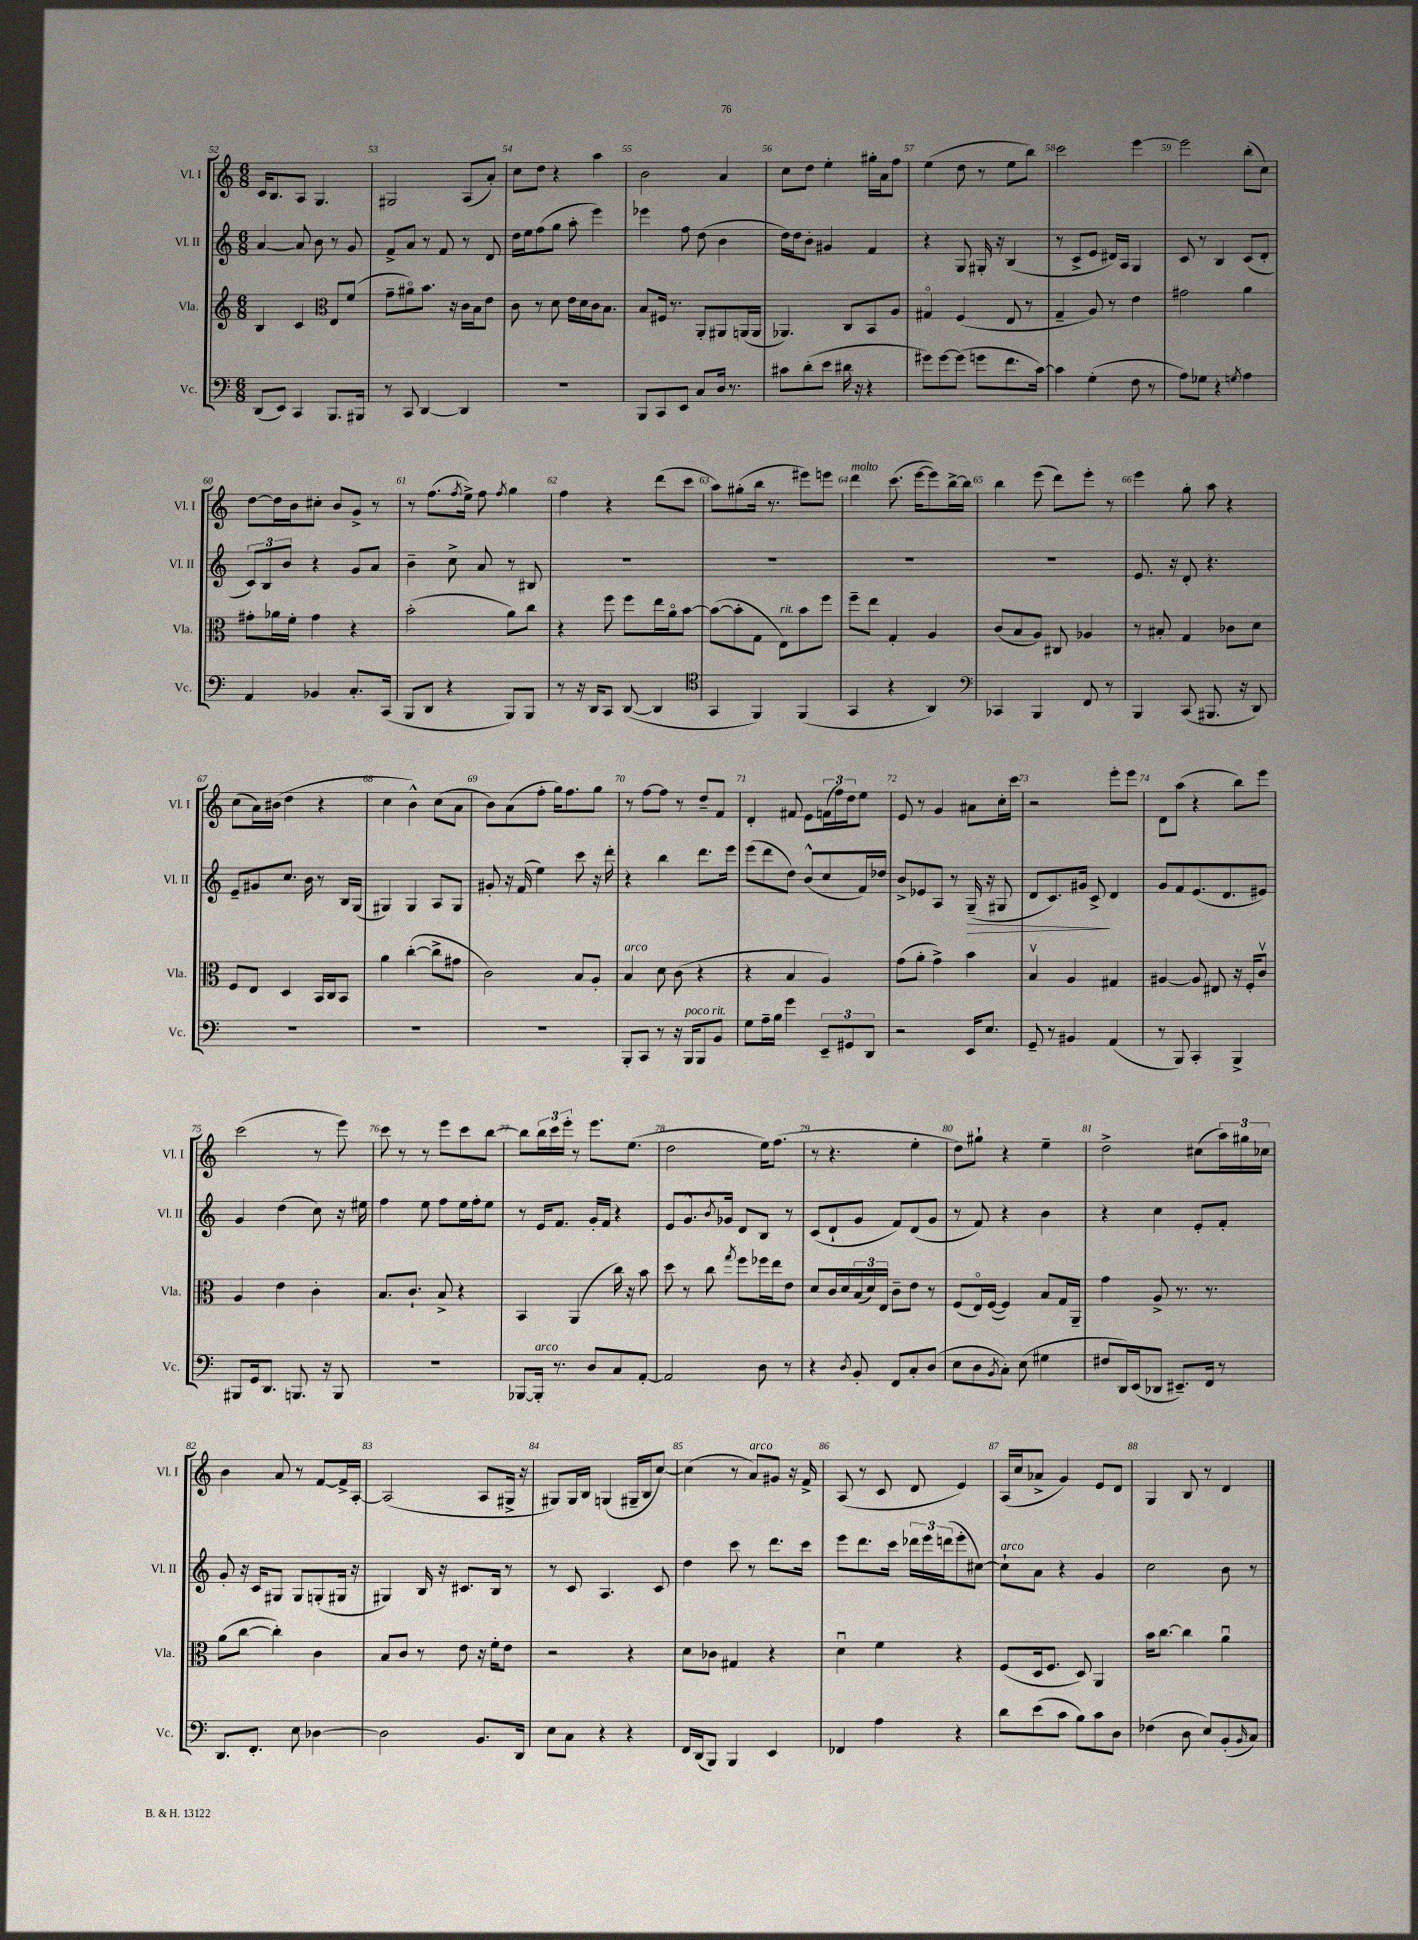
<<
\new StaffGroup <<
\new Staff = "s0" \with { instrumentName = "Vl. I" shortInstrumentName = "Vl. I" } {
    \clef treble \key c \major \numericTimeSignature \time 6/8
    c'16 b8. a8 g4. |
    gis2 a8( a'8-.) |
    c''8 d''8 r4 a''4 |
    b'2 a'4 |
    c''8 d''8 e''4-. gis''16-. a'16 f''8 |
    e''4( d''8 r8 e''8 b''8) |
    c'''2 e'''4~ |
    e'''2 b''8-.( c''8) |
    d''8~ d''16 b'16 cis''8-. b'8 g'8-> r8 |
    r8 f''8.( \acciaccatura { f''8 } e''16->) f''8 \acciaccatura { f''8 } g''4 |
    f''4 r4 d'''8( c'''8 |
    a''8) gis''8-.( b''16 r8. eis'''8) e'''8 |
    d'''4^\markup { \italic "molto" } c'''8.( e'''16~ e'''8) b''16~-> b''16 |
    b''4 e'''8( d'''8) e'''8-. r8 |
    e'''4 g''8-. a''8 r4 |
    c''8( a'16) bis'16( d''4 r4 |
    c''4 b'4-^) c''8( a'8 |
    b'8) a'8( f''8-. g''16) f''8. g''8 |
    r8 f''8~ f''8 r8 d''8-- f'8 |
    d'4-. fis'8 e'8 \tuplet 3/2 { f'16( f''16) d''16 } e''8 |
    e'8 r8 g'4 ais'8 c''16-. c'''16 |
    r2 e'''8-. e'''8 |
    d'8 a''8( r4 b''8) e'''8 |
    c'''2( r8 e'''8) |
    c'''8 r8 r8 e'''8 c'''8 b''8~ |
    b''8 \tuplet 3/2 { b''16 c'''16 e'''16-. } r8 e'''8. e''8.( |
    d''2 e''16) f''8.( |
    r8 r4. e''4-. |
    d''8) gis''8-! r4 e''4-- |
    d''2-> cis''8( \tuplet 3/2 { a''16) gis''16 ces''16 } |
    b'4 a'8 r8 f'8~ f'16-> a16~-. |
    a2( a8 gis16-> r16 |
    gis8) gis16 b16 g4( gis16-- b16 c''8~) |
    c''4( r8 a'8^\markup { \italic "arco" }) gis'8 r16 f'16-> |
    a8( r8 c'8 d'8 e'4) |
    a16( c''16 aes'8-> g'4) e'8 d'8 |
    g4 b8 r8 d'4 \bar "|." |
}
\new Staff = "s1" \with { instrumentName = "Vl. II" shortInstrumentName = "Vl. II" } {
    \clef treble \key c \major \numericTimeSignature \time 6/8
    a'4~ a'8 b'8 r8 g'8 |
    f'8-> a'8 r8 f'8 r8 d'8 |
    d''16 e''16 f''8( g''8 a''8-. e'''4) |
    ees'''4 f''8 d''8( b'4 |
    d''16) d''16 b'8-. gis'4 f'4 |
    r4 g8 gis16-. r16 b4( |
    r8 c'8-> e'8 dis'16) a16 g4 |
    c'8 r8 b4 c'8( d'8-. |
    \tuplet 3/2 { c'8) b8 b'8 } r4 g'8 a'8 |
    b'4-- c''8-> a'8 r8 bis8 |
    R2. |
    R2. |
    R2. |
    R2. |
    e'8. r16 d'8-. r4. |
    e'8-- gis'8 c''8. b'16 r8 b16 g16( |
    gis4) gis4 a8 gis8 |
    gis'8-. r16 f'16( e''4) c'''8 r16 d'''16-. |
    r4 b''4 d'''8. e'''16 |
    e'''8( d'''8 d''8) b'8-^( c''8 f'16) des''16 |
    b'8-> ees'8 a8 r8 g16--\>( r16 gis8 |
    d'8 c'8.) gis'16 c'8->\! d'4 |
    g'8 f'8 e'8.( d'8. eis'8) |
    g'4 d''4( c''8) r16 eis''16 |
    f''4 e''8 f''8 e''16 f''16-. e''8 |
    r8 e'16 f'8. g'16-. f'16 r4 |
    e'8 g'8.-^ \acciaccatura { b'8 } ges'16 d'8 b8 r8 |
    c'8( d'8-! g'8 f'8) d'8( g'8 |
    r8 f'8) r4 b'4 |
    r4 c''4 e'8-. f'8-. |
    g'8-. r16 c'16 gis8 gis8 g8-.( gis16 r16 |
    gis4) b16 r16 cis'8. b16 r8 |
    r8 c'8 a4. c'8 |
    d''4 c'''8 r8 d'''8. c'''16 |
    e'''8 d'''8. c'''16 \tuplet 3/2 { des'''16 e'''16 d'''16( } e'''8-. cis''8~) |
    cis''8-!^\markup { \italic "arco" } a'8 r4 g'4 |
    c''2 b'8 r8 \bar "|." |
}
\new Staff = "s2" \with { instrumentName = "Vla." shortInstrumentName = "Vla." } {
    \clef treble \key c \major \numericTimeSignature \time 6/8
    b4 c'4 \clef alto e8 f'8( |
    g'8-- ais'8\flageolet) b'8. r16 c'16 b16 e'8 |
    c'8 r8 d'8 e'16 d'16 c'16 b8. |
    b8 fis16 r8. a,8-. ais,8 a,16( a,16 |
    aes,4.) c8 b,8 a8 |
    gis4\flageolet f4( e8 r8 |
    g4-- a8) r8 e'4 |
    gis'2 a'4 |
    gis'8-. aes'16 f'16-. gis'4 r4 |
    b'2-.( a'8) c''8 |
    r4 f''8 f''8 e''16 a'16\flageolet b'8~ |
    b'8~( b'8-. g8 e8^\markup { \italic "rit." }) b'8 f''8 |
    f''8-- e''8 g4-. a4 |
    c'8( b8 a8) cis8 aes4 |
    r8 bis8-. g4 ces'8 d'8 |
    f8 e8 d4 b,16 c16 b,8 |
    a'4 c''4~-.( c''8-> gis'8 |
    c'2) b8 a8-. |
    b4^\markup { \italic "arco" } d'8 c'8( r4 |
    r4 b4 a4) |
    g'8( a'8-. g'4->) b'4 |
    b4\upbow a4 gis4 |
    ais4~ ais8 eis8 r16 f16-. c'8\upbow |
    a4 e'4 c'4-. |
    b8. c'8.-! b8-> r4 |
    b,4 a,4( c''16) r16 b'8 |
    d''8 r8 c''8 \acciaccatura { g''8 } f''8 fes''16 e''16 e'8 |
    d'8 c'16 d'16 \tuplet 3/2 { b16( d'16) e16 } c'8-- e'8 r8 |
    f8( e16\flageolet) f16~( f4) b8 g16 a,16-- |
    g'4 a8-> r8. r8. |
    a'8( c''8~ c''4-.) c'4 |
    b8 c'8 r8 e'8 r16 f'16-. e'8 |
    r2 r4 |
    d'8 ces'8 gis4 r4 |
    d'4\downbow f'4 r4 |
    f8( d16 f8. d8) a,4 |
    b'16 c''8.~ c''4 a'4\downbow \bar "|." |
}
\new Staff = "s3" \with { instrumentName = "Vc." shortInstrumentName = "Vc." } {
    \clef bass \key c \major \numericTimeSignature \time 6/8
    d,8( e,8) c,4 b,,8. bis,,16 |
    r8 c,8 d,4~ d,4 |
    R2. |
    b,,8 c,8 e,8 c8 d16 r8. |
    cis'8 d'8-.( e'8 dis'16 r16 r4 |
    gis'8) gis'8~ gis'8( g'8 f'8. c'16~) |
    c'4 g4-.( f8 r8 |
    a8) ges8 r4 \acciaccatura { g8 } a4 |
    a,4 bes,4 c8.-. c,16( |
    b,,8 d,8 r4 b,,8) b,,8 |
    r8 r16 d,16 c,8 d,8~( d,4 |
    \clef tenor g,4 f,4) f,4( |
    g,4 r4 a,4) |
    \clef bass ces,4 b,,4 f,8 r8 |
    b,,4 c,8( bis,,8. r16 d,8) |
    R2. |
    R2. |
    R2. |
    b,,8-. c,8 r8 r16 b,,16^\markup { \italic "poco rit." } b,,8 b,8 |
    g8 a16-- b16 g'4 \tuplet 3/2 { e,8-- gis,8 d,8 } |
    r2 e,16 e8. |
    g,8-- r8 bis,4 a,4( |
    r8 b,,8) c,4-. b,,4-> |
    bis,,8 g,16 d,8. b,,8. r16 b,,8 |
    R2. |
    bes,,8~ bes,,16-.^\markup { \italic "arco" } r8. d8 c8 a,8~-. |
    a,2 d8 r8 |
    r4 \acciaccatura { d8 } b,8-. f,8 c8-. d8( |
    e8 d8 \acciaccatura { b,8 } c8-.) e8( gis4 |
    fis8 d,16) e,16( des,8 eis,8.--) f,16 r8 |
    d,8. f,8.-. e8 des4~ |
    des2 b,8. d,16 |
    e8 c8 r4 r4 |
    f,16 d,16( b,,8) b,,4 e,4 |
    fes,4 a4 r4 |
    d'8 e'8( c'8 b8) c'8 d8 |
    fes4( d8 e8) b,8-.( \grace { b,16 } c8) \bar "|." |
}
>>
>>
\layout { \context { \Score currentBarNumber = #52 \override BarNumber.break-visibility = ##(#f #t #t) barNumberVisibility = #all-bar-numbers-visible } }
